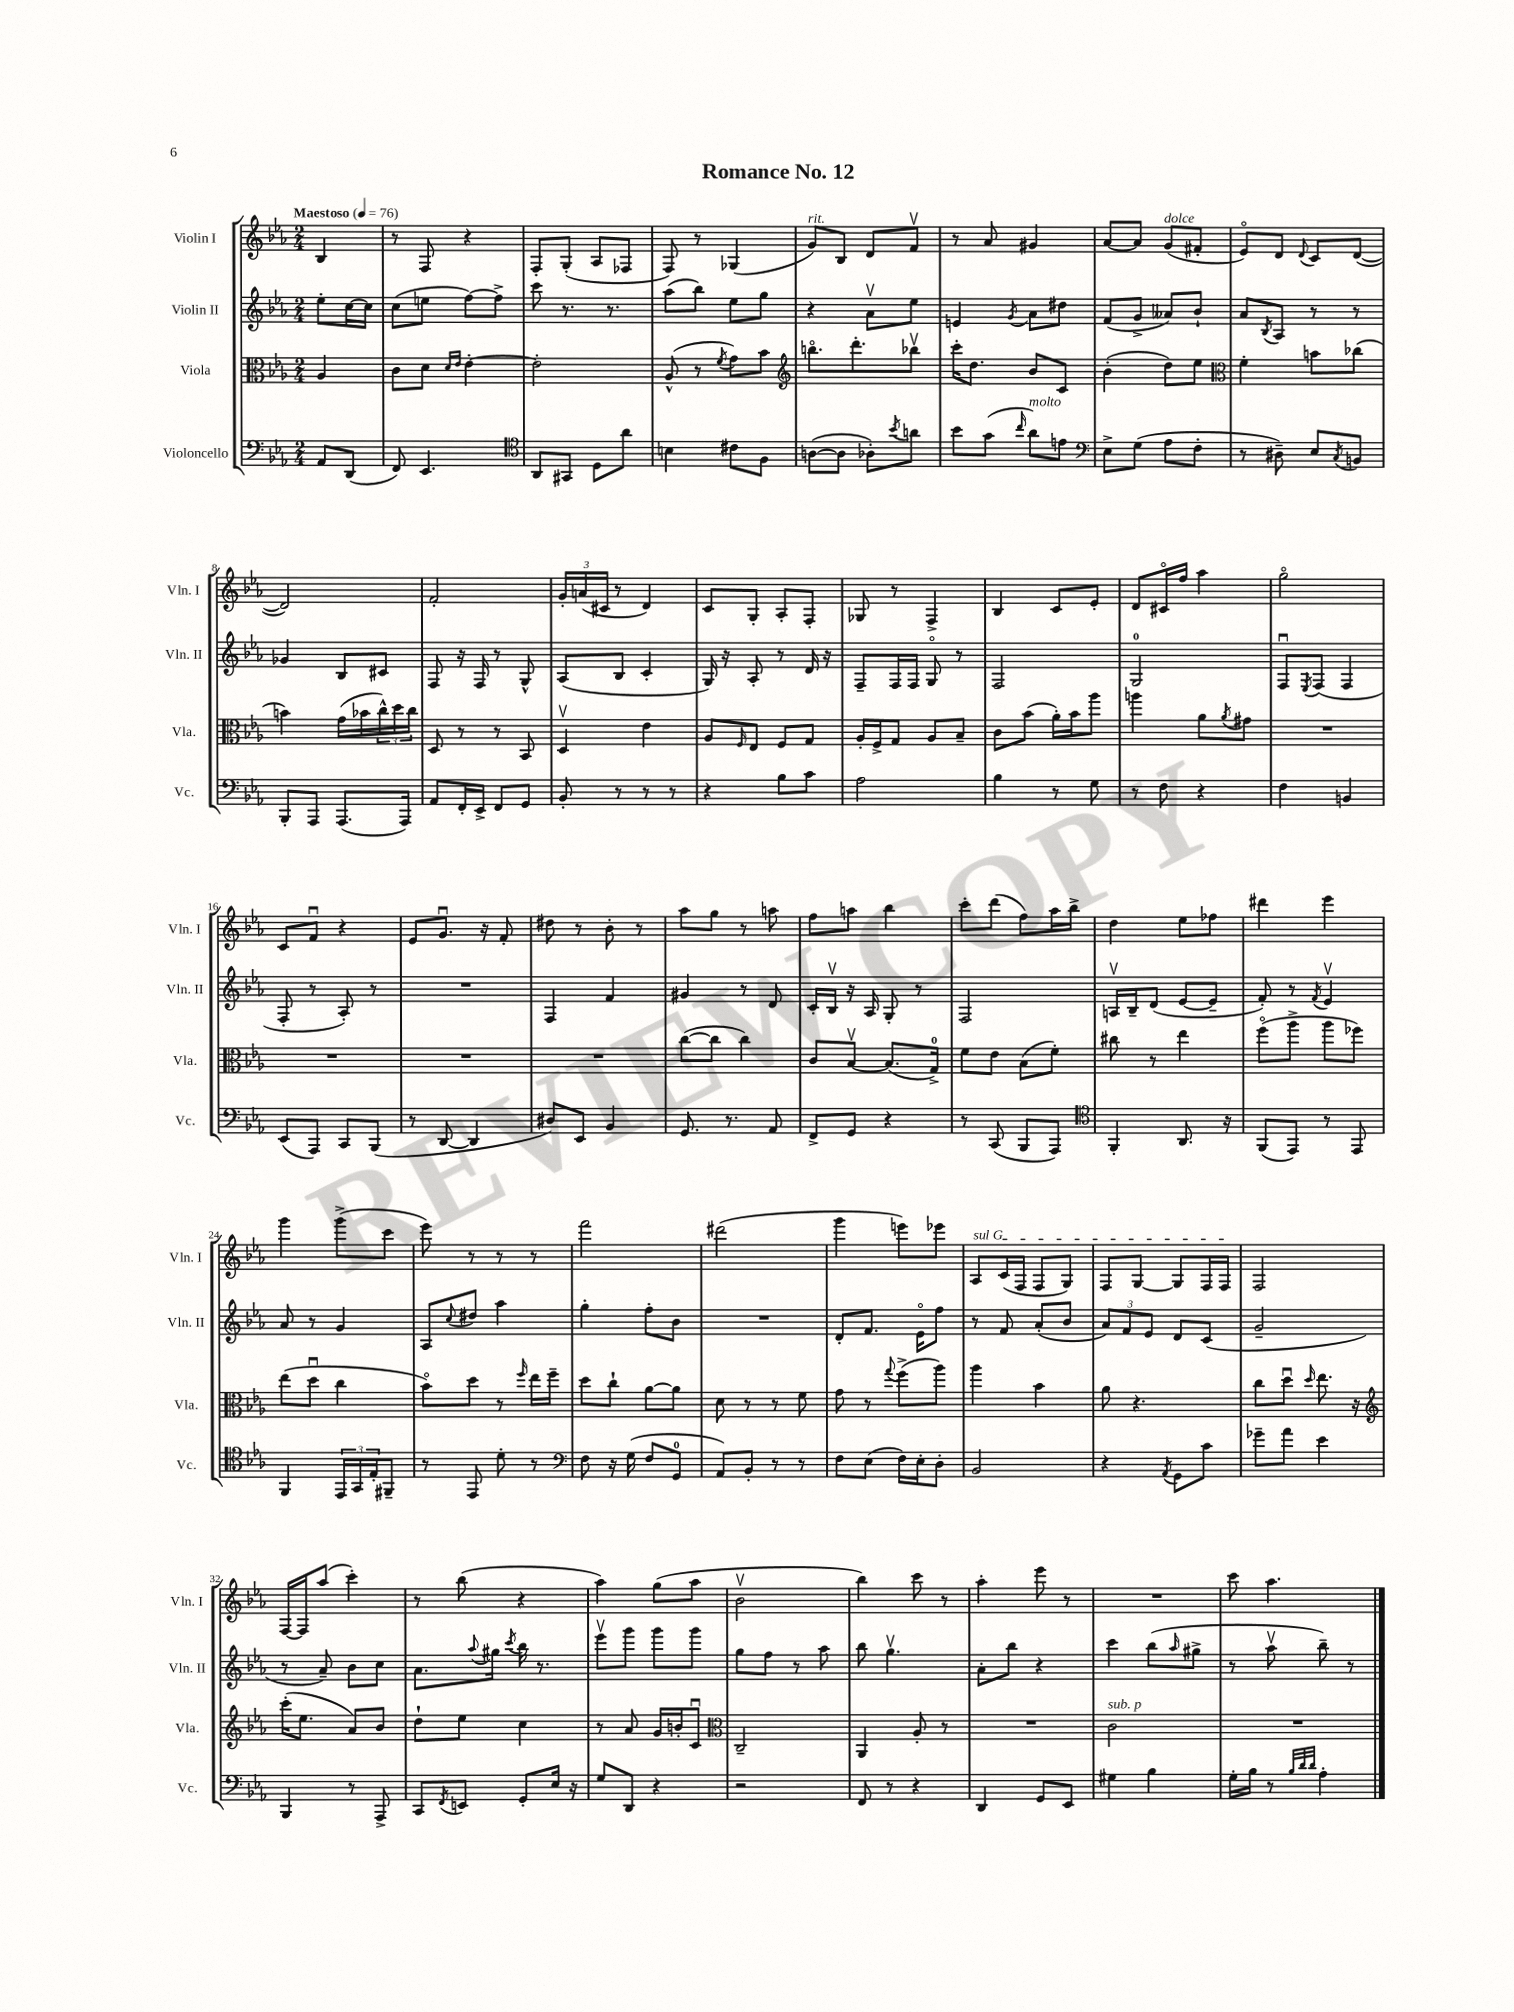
\header { title = "Romance No. 12" }
<<
\new StaffGroup <<
\new Staff = "s0" \with { instrumentName = "Violin I" shortInstrumentName = "Vln. I" } {
    \clef treble \key ees \major \numericTimeSignature \time 2/4 \partial 4 \tempo "Maestoso" 4 = 76
    bes4 |
    r8 f8 r4 |
    f8-. g8-.( aes8 fes8 |
    f8) r8 ges4( |
    g'8^\markup { \italic "rit." }) bes8 d'8 f'8\upbow |
    r8 aes'8 gis'4 |
    aes'8~ aes'8 g'8^\markup { \italic "dolce" }( fis'8-. |
    ees'8\flageolet) d'8 \appoggiatura { d'8 } c'8 d'8~( |
    d'2) |
    f'2-. |
    \tuplet 3/2 { g'16-. a'16( cis'16 } r8 d'4) |
    c'8 g8-. aes8-. f8-. |
    ges8 r8 f4-> |
    bes4 c'8 ees'8-. |
    d'8 cis'16\flageolet f''16 aes''4 |
    g''2\flageolet |
    c'8 f'8\downbow r4 |
    ees'8 g'8.\downbow r16 f'8-. |
    dis''8 r8 bes'8-. r8 |
    aes''8 g''8 r8 a''8 |
    f''8 a''8 bes''4 |
    c'''8-. d'''8( f''8) aes''16 bes''16-> |
    d''4 ees''8 fes''8 |
    dis'''4 ees'''4 |
    g'''4 g'''8->( c'''8 |
    ees'''8) r8 r8 r8 |
    f'''2 |
    dis'''2( |
    g'''4 e'''8) ees'''8 |
    \once \override TextSpanner.bound-details.left.text = \markup { \italic "sul G" } aes8\startTextSpan c'16( f16 f8 g8) |
    f8 g8~ g8 f16 f16\stopTextSpan |
    f2 |
    f16~ f16 aes''8( c'''4-.) |
    r8 bes''8( r4 |
    aes''4) g''8( aes''8 |
    bes'2\upbow |
    bes''4) c'''8 r8 |
    aes''4-. ees'''8 r8 |
    R2 |
    c'''8 aes''4. \bar "|." |
}
\new Staff = "s1" \with { instrumentName = "Violin II" shortInstrumentName = "Vln. II" } {
    \clef treble \key ees \major \numericTimeSignature \time 2/4 \partial 4
    ees''8-. c''16~ c''16 |
    c''8( e''8 f''8~) f''8-> |
    c'''8 r8. r8. |
    aes''8( bes''8) ees''8 g''8 |
    r4 aes'8\upbow ees''8 |
    e'4 \acciaccatura { g'8 } aes'8 dis''8 |
    f'8( g'8-> aeses'8) bes'8-! |
    aes'8 \acciaccatura { bes8 } aes8 r8 r8 |
    ges'4 bes8 cis'8 |
    f8 r16 f16 r8 g8-^ |
    aes8( bes8 c'4-. |
    g16) r16 aes8-. r8 d'16 r16 |
    f8-- f16 f16 g8\flageolet r8 |
    f2 |
    g2-0 |
    f8\downbow \acciaccatura { ees8 } f8( f4 |
    f8-. r8 aes8-.) r8 |
    R2 |
    f4 f'4 |
    gis'4 r8 d'8 |
    c'16-. bes16\upbow r16 aes16 g8-. r8 |
    f2 |
    a16\upbow bes16-- d'8( ees'8~ ees'8-- |
    f'8-.) r8 \acciaccatura { f'8 } ees'4\upbow |
    aes'8 r8 g'4 |
    aes8 \appoggiatura { c''8 } dis''8 aes''4 |
    g''4-. f''8-. bes'8 |
    R2 |
    d'8-. f'8. ees'16\flageolet f''8 |
    r8 f'8 aes'8-.( bes'8 |
    \tuplet 3/2 { aes'8) f'8 ees'8 } d'8 c'8( |
    g'2-- |
    r8 aes'8--) bes'8 c''8 |
    aes'8. \appoggiatura { aes''8 } gis''16 \acciaccatura { c'''8 } bes''16 r8. |
    ees'''8\upbow g'''8 g'''8 g'''8 |
    g''8 f''8 r8 aes''8 |
    bes''8 g''4.\upbow |
    aes'8-. bes''8 r4 |
    c'''4 bes''8( \grace { aes''16 } gis''8-> |
    r8 aes''8\upbow bes''8--) r8 \bar "|." |
}
\new Staff = "s2" \with { instrumentName = "Viola" shortInstrumentName = "Vla." } {
    \clef alto \key ees \major \numericTimeSignature \time 2/4 \partial 4
    aes4 |
    c'8 d'8 \grace { d'16 ees'16 } ees'4~-. |
    ees'2-. |
    aes8-^( r8 \acciaccatura { f'8 } g'8) bes'8 |
    \clef treble b''8.\flageolet d'''8.-. bes''8\upbow |
    c'''16-. d''8. bes'8 c'8 |
    bes'4-.( d''8) ees''8 |
    \clef alto f'4-. b'8 ces''8( |
    b'4) g'16( bes'16 \tuplet 3/2 { c''16-^) d''16 c''16 } |
    d8 r8 r8 bes,8 |
    d4\upbow ees'4 |
    aes8 \grace { f16 } ees8 f8 g8 |
    aes16-. f16-> g8 aes8 bes8-- |
    c'8 bes'8( aes'16-.) bes'16 aes''8 |
    a''4 aes'8 \acciaccatura { aes'8 } gis'8 |
    R2 |
    R2 |
    R2 |
    R2 |
    c''8~( c''8 c''4) |
    c'8 bes8~\upbow bes8.( g16-0->) |
    f'8 ees'8 bes8( f'8-.) |
    cis''8 r8 ees''4 |
    f''8\flageolet( aes''8-> aes''8 fes''8) |
    ees''8( d''8\downbow c''4 |
    bes'8\flageolet) d''8 r8 \grace { f''16 } ees''16 f''16-- |
    d''8 c''8-! aes'8~ aes'8 |
    d'8 r8 r8 f'8 |
    g'8 r8 \appoggiatura { g''8 } f''8->( aes''8) |
    aes''4 bes'4 |
    aes'8 r4. |
    c''8 d''8\downbow \grace { d''16 } ees''8. r16 |
    \clef treble c'''16-.( ees''8. aes'8) bes'8 |
    d''8-! ees''8 c''4 |
    r8 aes'8 g'16 b'16-. c'8\downbow |
    \clef alto c2-- |
    aes,4 aes8-. r8 |
    R2 |
    c'2^\markup { \italic "sub. p" } |
    R2 \bar "|." |
}
\new Staff = "s3" \with { instrumentName = "Violoncello" shortInstrumentName = "Vc." } {
    \clef bass \key ees \major \numericTimeSignature \time 2/4 \partial 4
    aes,8 d,8( |
    f,8) ees,4. |
    \clef tenor aes,8 gis,8 d8 aes'8 |
    b4 cis'8 f8 |
    a8~( a8 aes8-.) \acciaccatura { bes'8 } a'8 |
    bes'8 g'8( \grace { c''16 } aes'8^\markup { \italic "molto" }) e'8 |
    \clef bass ees8-> g8( aes8 f8-. |
    r8 dis8--) ees8 \acciaccatura { c8 } b,8 |
    bes,,8-. aes,,8 aes,,8.( aes,,16) |
    aes,8 f,16-. ees,16-> f,8 g,8 |
    bes,8-. r8 r8 r8 |
    r4 bes8 c'8 |
    aes2 |
    bes4 r8 g8 |
    r8 f8 r4 |
    f4 b,4 |
    ees,8( aes,,8) c,8 bes,,8( |
    r8 d,8~ d,4 |
    dis8) ees,8 bes,4 |
    g,8. r8. aes,8 |
    f,8-> g,8 r4 |
    r8 c,8( bes,,8 aes,,8) |
    \clef tenor f,4-. aes,8. r16 |
    f,8( ees,8) r8 ees,8 |
    f,4 \tuplet 3/2 { ees,16 g,16 ees16-. } fis,8-- |
    r8 ees,8 d'8-. r8 |
    \clef bass f8 r16 g16( f8 g,8-0 |
    aes,8) bes,8-. r8 r8 |
    f8 ees8( f16) ees16-. d8-. |
    bes,2 |
    r4 \acciaccatura { aes,8 } g,8 c'8 |
    ges'8-- aes'8 ees'4 |
    bes,,4 r8 aes,,8-> |
    c,8 \acciaccatura { f,8 } e,8 g,8-. ees16 r16 |
    g8 d,8 r4 |
    r2 |
    f,8 r8 r4 |
    d,4 g,8 ees,8 |
    gis4 bes4 |
    g16-. bes16 r8 \grace { bes32 d'32 d'32 } aes4-. \bar "|." |
}
>>
>>
